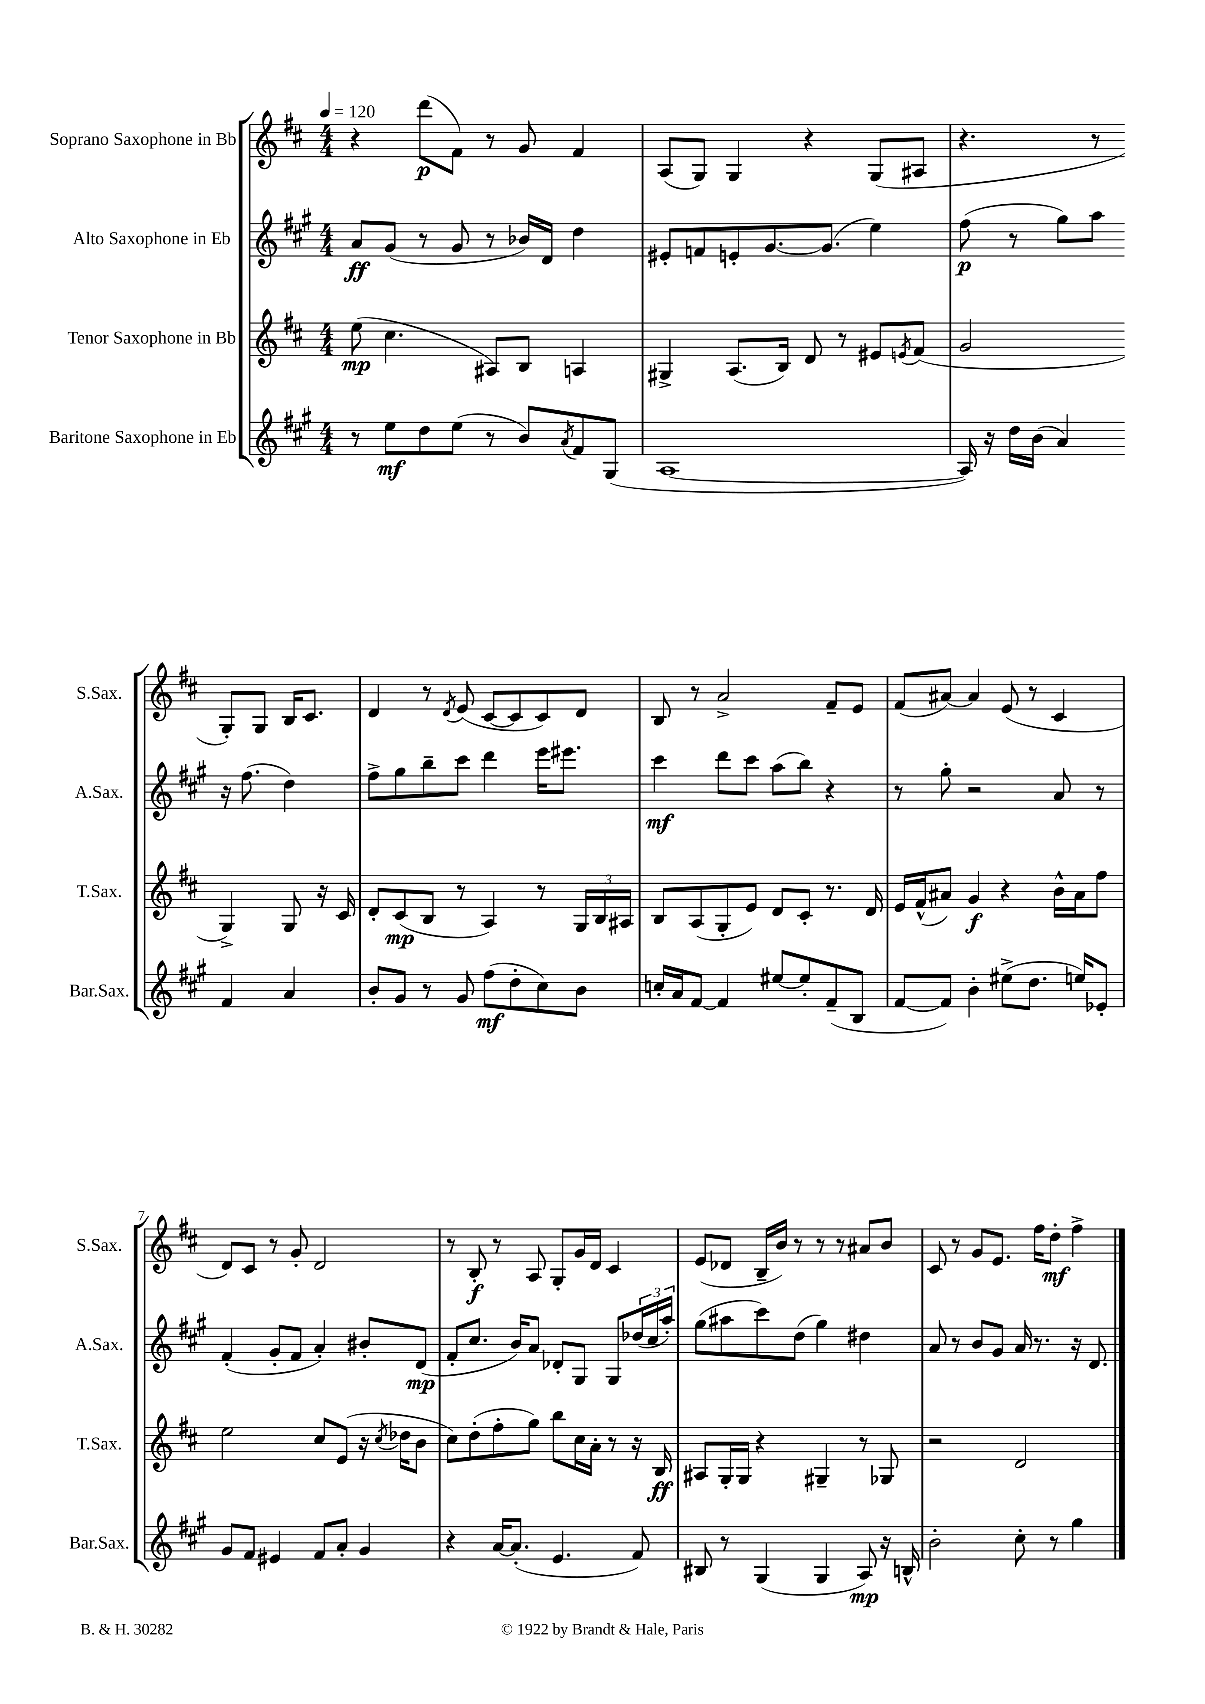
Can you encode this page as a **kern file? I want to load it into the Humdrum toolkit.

**kern	**kern	**kern	**kern
*staff4	*staff3	*staff2	*staff1
*clefG2	*clefG2	*clefG2	*clefG2
*k[f#c#g#]	*k[f#c#]	*k[f#c#g#]	*k[f#c#]
*M4/4	*M4/4	*M4/4	*M4/4
*MM120	*MM120	*MM120	*MM120
8r	(8ee\	8a/L	4r
8ee\L	4.cc#\	(8g#/J	.
8dd\	.	8r	(8ddd\L
(8ee\J	.	8g#/	8f#\J)
8r	8A#/L)	8r	8r
8b/L)	8B/J	16b-/LL)	8g/
.	.	16d/JJ	.
8qa/	.	.	.
8f#/	4A/	4dd\	4f#/
(8G#/J	.	.	.
=	=	=	=
[1A	4G#^/	8e#'/L	(8A/L
.	.	8f/	8G/J)
.	(8.A/L	8e'/	4G/
.	.	[8.g#/	.
.	16B/Jk)	.	.
.	8d/	.	4r
.	.	(8.g#/]J	.
.	8r	.	.
.	8e#/L	4ee\)	(8G/L
.	8qe/	.	.
.	(8f#/J	.	8A#/J
=	=	=	=
16A/])	2g/	(8ff#\	4.r
16r	.	.	.
16dd\LL	.	8r	.
(16b\JJ	.	.	.
4a/)	.	8gg#\L)	.
.	.	8aa\J	8r
4f#/	4G^/)	16r	8G'/L)
.	.	(8.ff#\	.
.	.	.	8G/J
4a/	8G/	4dd\)	16B/LK
.	.	.	8.c#/J
.	16r	.	.
.	16c#/	.	.
=	=	=	=
8b'/L	8d'/L	8ff#^\L	4d/
8g#/J	(8c#/	8gg#\	.
8r	8B/J	8bb~\	8r
.	.	.	8qd/
8g#/	8r	8ccc#\J	(8e/
(8ff#\L	4A/)	4ddd\	[8c#/L
8dd'\	.	.	8c#/]
8cc#\)	8r	16eee\LK	8c#/)
.	.	8.eee#\J	.
8b\J	24G/LL	.	8d/J
.	24B/	.	.
.	24A#/JJ	.	.
=	=	=	=
16cc'/LL	8B/L	4ccc#\	8B/
16a/J	.	.	.
[8f#/J	(8A/	.	8r
4f#/]	8G'/	8ddd\L	2a^/
.	8e/J)	8ccc#\J	.
[8ee#/L	8d/L	(8aa\L	.
8ee#'/]	8c#'/J	8bb\J)	.
(8f#~/	8.r	4r	8f#~/L
8B/J	.	.	8e/J
.	16d/	.	.
=	=	=	=
[8f#/L	16e/LL	8r	(8f#/L
.	(16f#^^/J	.	.
8f#/]J)	8a#/J)	8gg#'\	[8a#/J)
4b'\	4g/	2r	4a#/]
(8ee#^\L	4r	.	(8e/
8.dd\J	.	.	8r
.	16b^^\LL	8a/	4c#/
16ee/LK)	16a#\J	.	.
8e-'/J	8ff#\J	8r	.
=	=	=	=
8g#/L	2ee\	(4f#'/	8d/L)
8f#/J	.	.	8c#/J
4e#/	.	8g#'/L	8r
.	.	8f#/J	8g'/
8f#/L	8cc#/L	4a'/)	2d/
8a'/J	(8e/J	.	.
4g#/	16r	8b#'/L	.
.	8qcc#/	.	.
.	16dd-\LK	.	.
.	8b\J	(8d/J	.
=	=	=	=
4r	8cc#\L)	8f#'/L	8r
.	(8dd'\	8.cc#/J	8B'/
[16a/LK	8ff#'\	.	8r
(8.a'/]J	.	16b/LK)	.
.	8gg\J)	8a/J	8A/
4.e/	8bb\L	8d-'/L	8G'/L
.	16cc#\L	8G#/J	16g/L
.	16a'\JJ	.	16d/JJ
.	8r	8G#/L	4c#/
8f#/)	16r	(24dd-/L	.
.	.	24cc#/	.
.	16B/	.	.
.	.	24aa'/JJ)	.
=	=	=	=
8B#/	8A#/L	(8gg#\L	(8e/L
8r	16G'/L	8aa#\	8d-/J
.	16G/JJ	.	.
(4G#/	4r	8ccc#\)	16B~/LL
.	.	.	16b/JJ)
.	.	(8dd\J	8r
4G#/	4G#~/	4gg#\)	8r
.	.	.	8r
8A/)	8r	4dd#\	8a#/L
16r	8G-/	.	8b/J
16B^^/	.	.	.
=	=	=	=
2b'\	2r	8a/	8c#/
.	.	8r	8r
.	.	8b/L	8g/L
.	.	8g#/J	8.e/J
8cc#'\	2d/	16a/	.
.	.	8.r	16ff#\LK
8r	.	.	8dd'\J
4gg#\	.	16r	4ff#^\
.	.	8.d/	.
==	==	==	==
*-	*-	*-	*-
